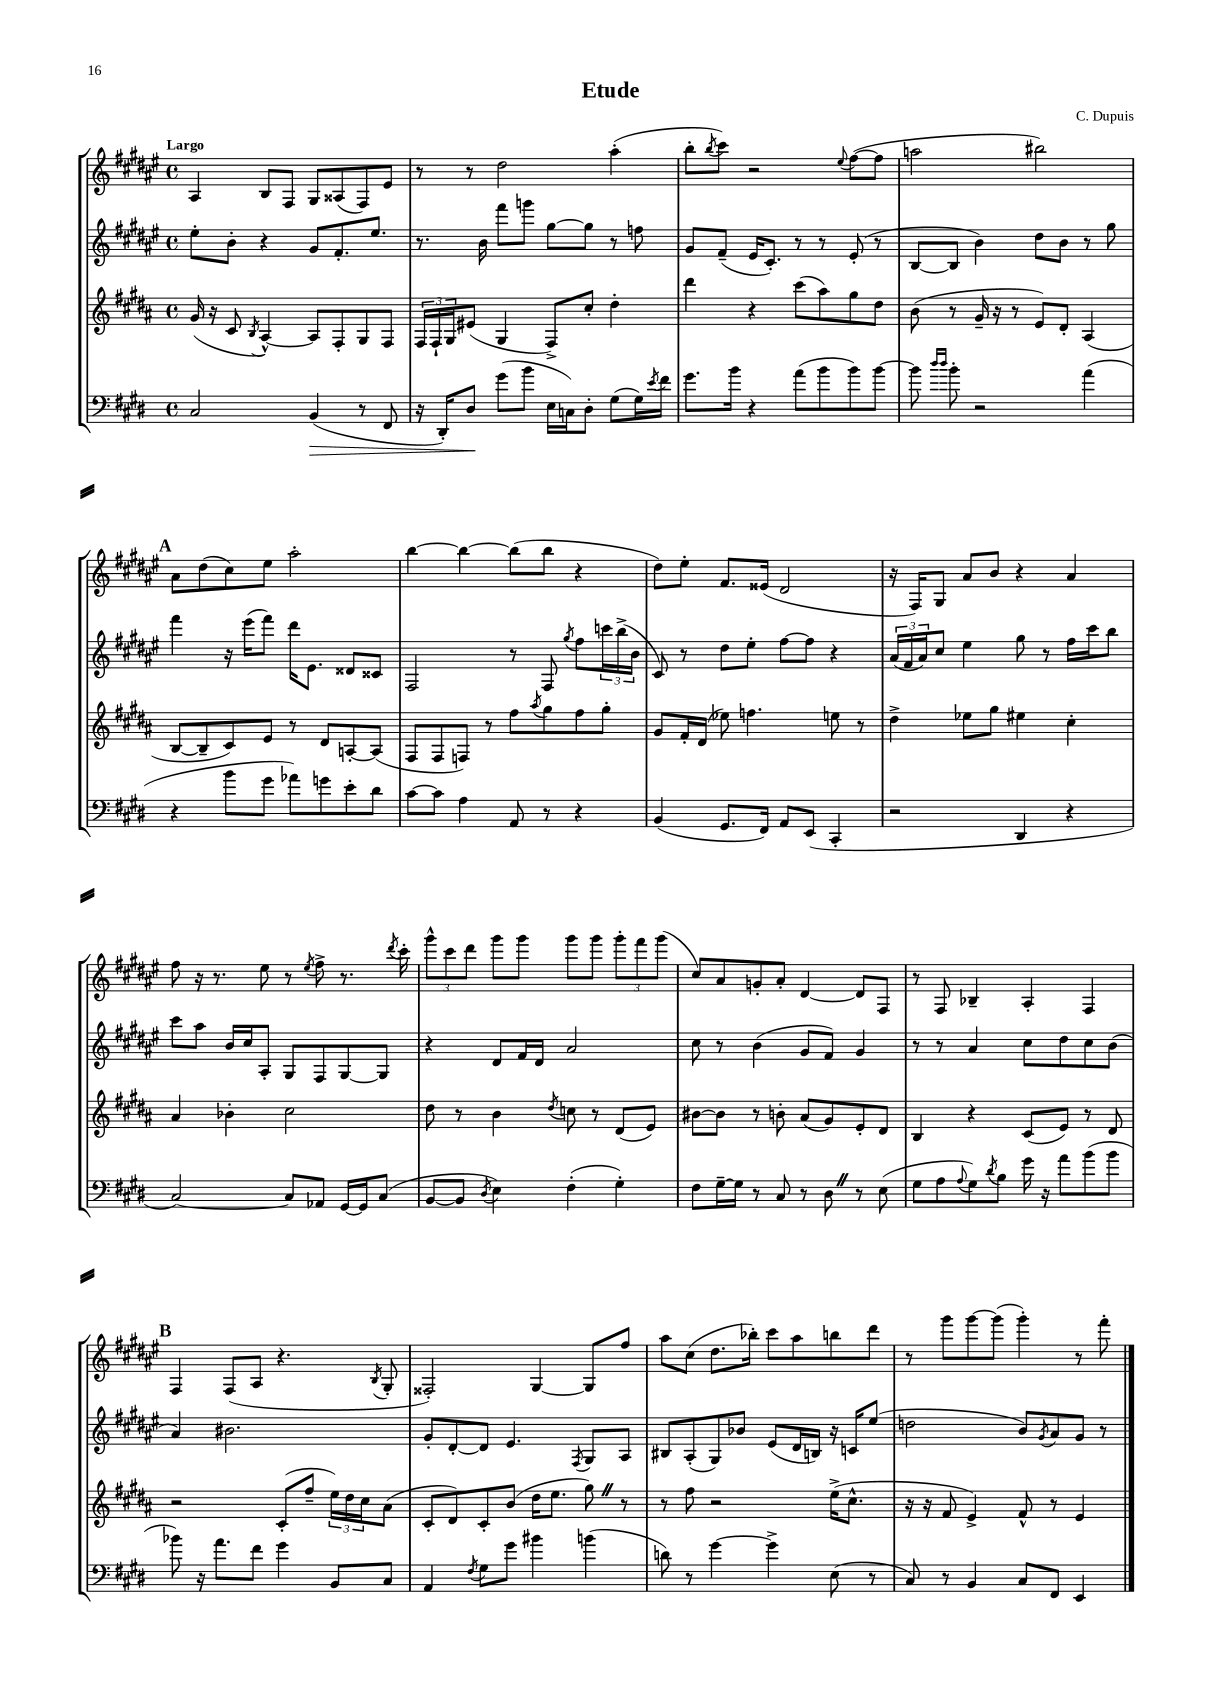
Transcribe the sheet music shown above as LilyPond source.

\header { title = "Etude" composer = "C. Dupuis" }
<<
\new StaffGroup <<
\new Staff = "s0" {
    \clef treble \key fis \major \defaultTimeSignature \time 4/4 \tempo "Largo"
    ais4 b8 fis8 gis8 aisis8( fis8) eis'8 |
    r8 r8 dis''2 ais''4-.( |
    b''8-. \acciaccatura { b''8 } cis'''8) r2 \appoggiatura { eis''8 } fis''8~( fis''8 |
    a''2 bis''2) |
    \mark \markup { \bold "A" } ais'8 dis''8( cis''8) eis''8 ais''2-. |
    b''4~ b''4~ b''8( b''8 r4 |
    dis''8) eis''8-. fis'8. eisis'16( dis'2 |
    r16 fis16) gis8 ais'8 b'8 r4 ais'4 |
    fis''8 r16 r8. eis''8 r8 \acciaccatura { eis''8 } fis''8-> r8. \acciaccatura { dis'''8 } cis'''16-. |
    \tuplet 3/2 { gis'''8-^ cis'''8 dis'''8 } gis'''8 gis'''8 gis'''8 gis'''8 \tuplet 3/2 { gis'''8-. fis'''8 gis'''8( } |
    cis''8) ais'8 g'8-. ais'8-. dis'4~ dis'8 fis8 |
    r8 fis8 bes4-- ais4-. fis4 |
    \mark \markup { \bold "B" } fis4 fis8( ais8 r4. \acciaccatura { b8 } gis8-. |
    fisis2-.) gis4~ gis8 fis''8 |
    ais''8 cis''8( dis''8. bes''16-.) cis'''8 ais''8 b''8 dis'''8 |
    r8 gis'''8 gis'''8~ gis'''8( gis'''4-.) r8 fis'''8-. \bar "|." |
}
\new Staff = "s1" {
    \clef treble \key fis \major \defaultTimeSignature \time 4/4
    eis''8-. b'8-. r4 gis'8 fis'8.-. eis''8. |
    r8. b'16 fis'''8 g'''8 gis''8~ gis''8 r8 f''8 |
    gis'8 fis'8--( eis'16 cis'8.-.) r8 r8 eis'8-.( r8 |
    b8~ b8 b'4) dis''8 b'8 r8 gis''8 |
    \mark \markup { \bold "A" } fis'''4 r16 eis'''16( fis'''8) dis'''16 eis'8. disis'8 cisis'8 |
    fis2 r8 fis8 \acciaccatura { gis''8 } fis''8 \tuplet 3/2 { c'''16 b''16->( b'16 } |
    cis'8) r8 dis''8 eis''8-. fis''8~ fis''8 r4 |
    \tuplet 3/2 { ais'16( fis'16 ais'16) } cis''8 eis''4 gis''8 r8 fis''16 cis'''16 b''8 |
    cis'''8 ais''8 b'16 cis''16 ais8-. gis8 fis8 gis8~ gis8 |
    r4 dis'8 fis'16 dis'16 ais'2 |
    cis''8 r8 b'4( gis'8 fis'8) gis'4 |
    r8 r8 ais'4 cis''8 dis''8 cis''8 b'8( |
    \mark \markup { \bold "B" } ais'4) bis'2. |
    gis'8-. dis'8~-. dis'8 eis'4. \acciaccatura { fis8 } gis8 ais8 |
    bis8 ais8-.( gis8) bes'8 eis'8( dis'16 b16) r16 c'16 eis''8( |
    d''2 b'8) \acciaccatura { gis'8 } ais'8 gis'8 r8 \bar "|." |
}
\new Staff = "s2" {
    \clef treble \key b \major \defaultTimeSignature \time 4/4
    gis'16( r16 cis'8 \acciaccatura { b8 } ais4~-^) ais8 fis8-. gis8 fis8 |
    \tuplet 3/2 { fis16 fis16-! gis16 } eis'8( gis4 fis8->) cis''8-. dis''4-. |
    dis'''4 r4 cis'''8( ais''8) gis''8 dis''8 |
    b'8( r8 gis'16-- r16 r8 e'8) dis'8-. ais4( |
    \mark \markup { \bold "A" } b8~ b8-- cis'8) e'8 r8 dis'8 a8~-. a8( |
    fis8 fis8 f8) r8 fis''8 \acciaccatura { ais''8 } gis''8 fis''8 gis''8-. |
    gis'8 fis'16-. dis'16( ees''8) f''4. e''8 r8 |
    dis''4-> ees''8 gis''8 eis''4 cis''4-. |
    ais'4 bes'4-. cis''2 |
    dis''8 r8 b'4 \acciaccatura { dis''8 } c''8 r8 dis'8( e'8) |
    bis'8~ bis'8 r8 b'8-. ais'8( gis'8) e'8-. dis'8 |
    b4 r4 cis'8( e'8) r8 dis'8 |
    \mark \markup { \bold "B" } r2 cis'8-.( fis''8-- \tuplet 3/2 { e''16) dis''16 cis''16 } ais'8( |
    cis'8-. dis'8) cis'8-. b'8( dis''16 e''8. gis''8) \once \override BreathingSign.text = \markup { \musicglyph "scripts.caesura.straight" } \breathe r8 |
    r8 fis''8 r2 e''16->( cis''8.-^ |
    r16 r16 fis'8 e'4->) fis'8-^ r8 e'4 \bar "|." |
}
\new Staff = "s3" {
    \clef bass \key e \major \defaultTimeSignature \time 4/4
    cis2 b,4\>( r8 fis,8 |
    r16 dis,16-.) dis8\! gis'8( b'8 e16 c16) dis8-. gis8( gis16) \acciaccatura { e'8 } fis'16 |
    gis'8. b'16 r4 a'8( b'8 b'8) b'8~ |
    b'8 \grace { dis''16 dis''16 } b'8-. r2 a'4( |
    \mark \markup { \bold "A" } r4 b'8 gis'8 aes'8) g'8 e'8-. dis'8 |
    cis'8~ cis'8 a4 a,8 r8 r4 |
    b,4( gis,8. fis,16) a,8 e,8( cis,4-. |
    r2 dis,4 r4 |
    cis2~) cis8 aes,8 gis,16~ gis,16 cis8( |
    b,8~ b,8 \acciaccatura { dis8 } e4) fis4-.( gis4-.) |
    fis8 gis16~-- gis16 r8 cis8 r8 dis8 \once \override BreathingSign.text = \markup { \musicglyph "scripts.caesura.straight" } \breathe r8 e8( |
    gis8 a8 \appoggiatura { a8 } gis8) \acciaccatura { dis'8 } b8 gis'16 r16 a'8 b'8( b'8 |
    \mark \markup { \bold "B" } bes'8) r16 a'8. fis'8 gis'4 b,8 cis8 |
    a,4 \acciaccatura { fis8 } gis8 gis'8 bis'4 b'4( |
    d'8) r8 gis'4~ gis'4-> e8( r8 |
    cis8) r8 b,4 cis8 fis,8 e,4 \bar "|." |
}
>>
>>
\layout { \context { \Score \remove "Bar_number_engraver" } }
